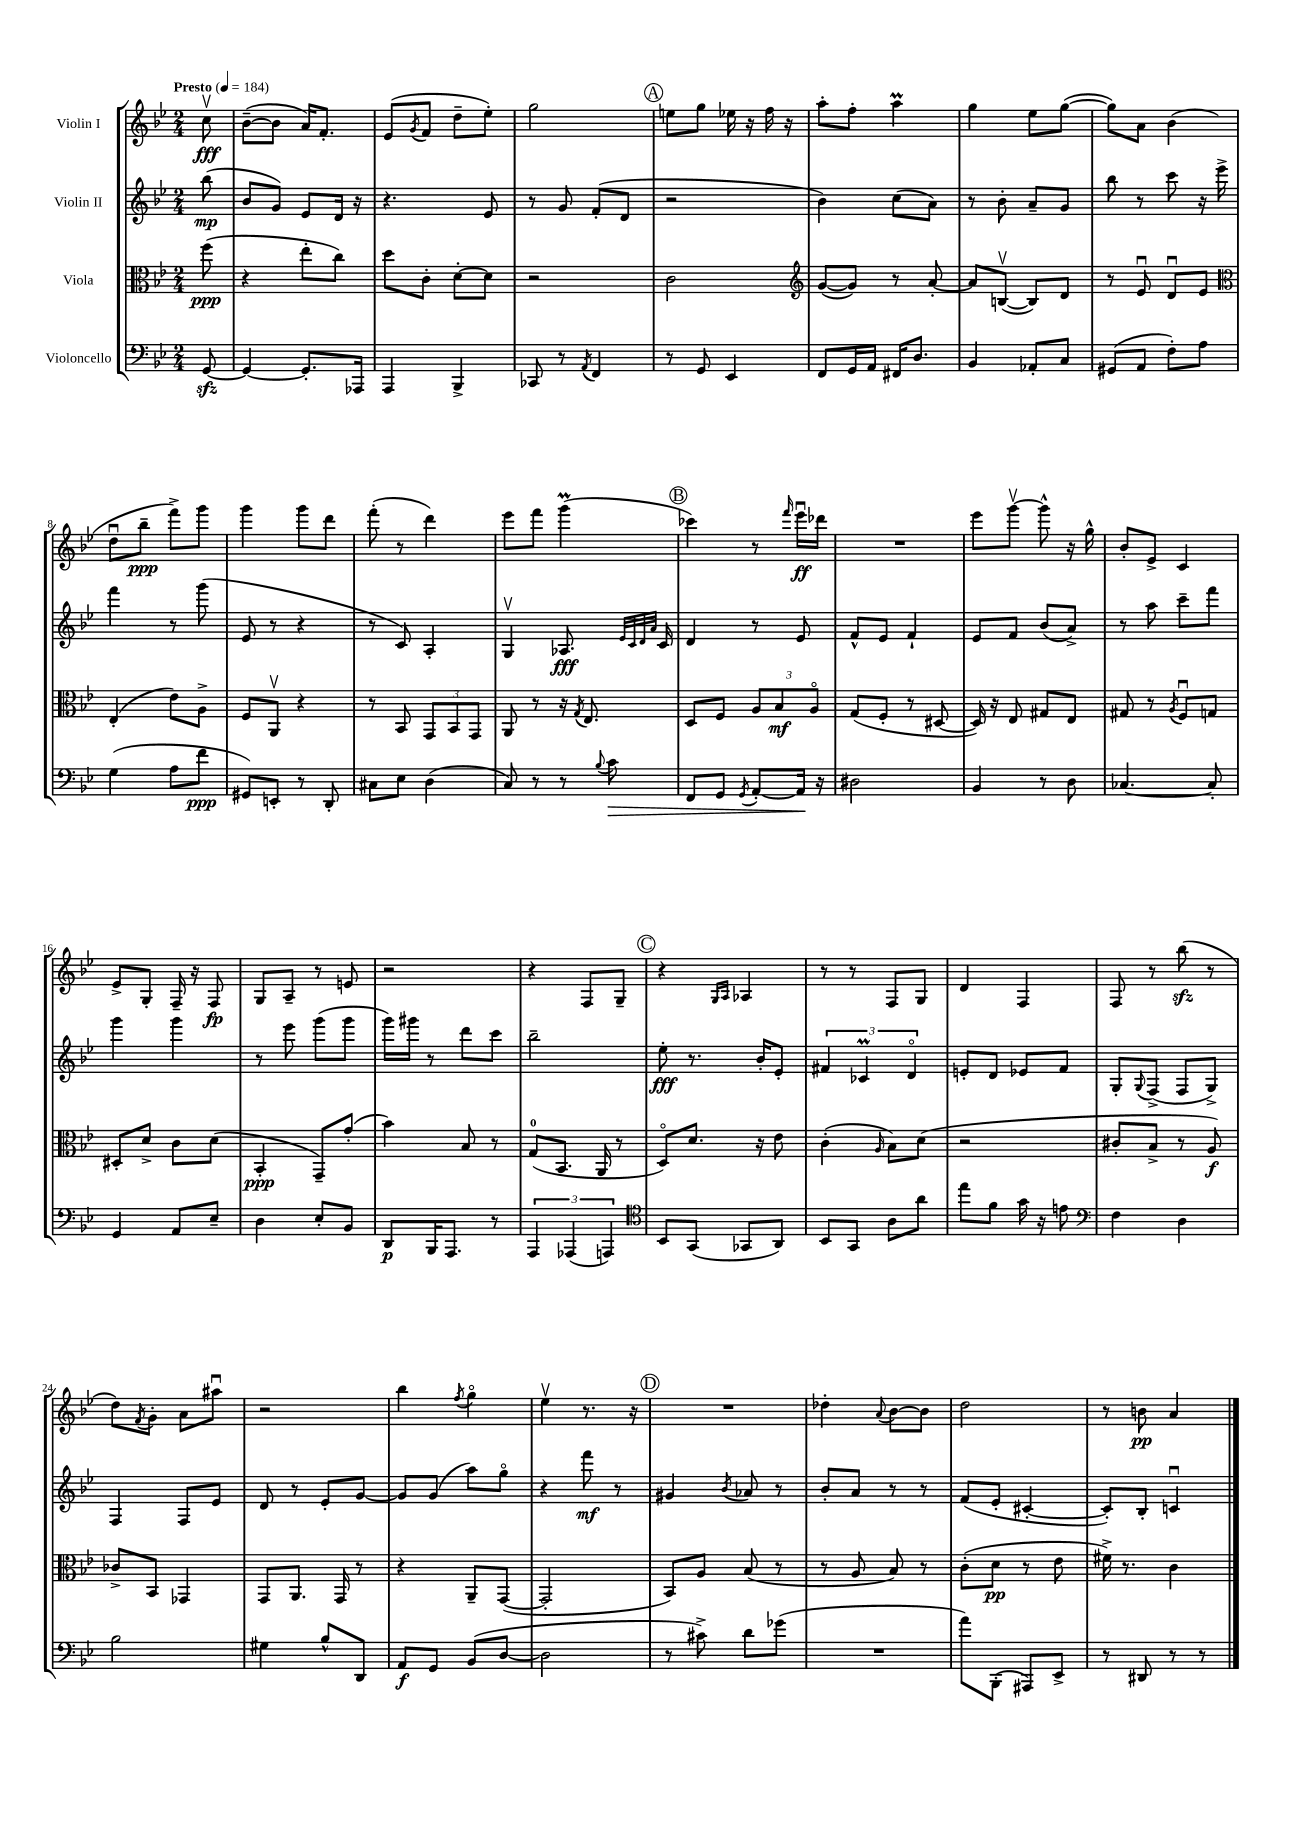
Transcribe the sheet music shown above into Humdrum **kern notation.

**kern	**kern	**kern	**kern
*staff4	*staff3	*staff2	*staff1
*clefF4	*clefC3	*clefG2	*clefG2
*k[b-e-]	*k[b-e-]	*k[b-e-]	*k[b-e-]
*M2/4	*M2/4	*M2/4	*M2/4
*MM184	*MM184	*MM184	*MM184
[8GG/	(8ff\	(8bb-\	8ccv\
=	=	=	=
4GG/_	4r	8b-/L	([8b-~\L
.	.	8g/J)	8b-\]J
8.GG'/]L	8ee-'\L	8e-/L	16a/LK)
.	.	.	8.f'/J
.	8cc\J)	16d/Jk	.
16AAA-/Jk	.	16r	.
=	=	=	=
4AAA/	8dd\L	4.r	(8e-/L
.	.	.	8qg/
.	8c'\J	.	8f/J
4BBB-^/	[8d'\L	.	8dd~\L
.	8d\]J	8e-/	8ee-'\J)
=	=	=	=
8CC-/	2r	8r	2gg\
8r	.	8g/	.
8qAA/	.	.	.
4FF/	.	(8f'/L	.
.	.	8d/J	.
=	=	=	=
8r	2c\	2r	8ee\L
8GG/	.	.	8gg\J
4EE-/	.	.	16ee-\
.	.	.	16r
.	.	.	16ff\
.	.	.	16r
=	=	=	=
*	*clefG2	*	*
8FF/L	([8g/L	4b-\)	8aa'\L
16GG/L	8g/]J)	.	8ff'\J
16AA/JJ	.	.	.
16FF#/LK	8r	(8cc\L	4aa\
8.D/J	.	.	.
.	[8a'/	8a\J)	.
=	=	=	=
4BB-/	8a/]L	8r	4gg\
.	([8Bv/J	8b-'\	.
8AA-'/L	8B/]L)	8a~/L	8ee-\L
8C/J	8d/J	8g/J	([8gg\J
=	=	=	=
(8GG#/L	8r	8bb-\	8gg\]L)
8AA/J	8e-u/	8r	8a\J
8F'\L)	8du/L	8ccc\	(4b-\
8A\J	8e-/J	16r	.
.	.	16eee-^\	.
=	=	=	=
*	*clefC3	*	*
(4G\	(4E-'/	4fff\	8ddu\L
.	.	.	8bb-~\J
8A\L	8e-\L)	8r	8fff^\L)
8f\J	8A^\J	(8ggg\	8ggg\J
=	=	=	=
8GG#/L)	8F/L	8e-/	4ggg\
8EE'/J	8AAv/J	8r	.
8r	4r	4r	8ggg\L
8DD'/	.	.	8ddd\J
=	=	=	=
8C#\L	8r	8r	(8fff'\
8E-\J	8BB-/	8c/)	8r
(4D\	12GG/L	4A'/	4ddd\)
.	12BB-/	.	.
.	12GG/J	.	.
=	=	=	=
8C/)	8AA/	4Gv/	8eee-\L
8r	8r	.	8fff\J
8r	16r	8.A-/	(4ggg\
.	8qG/	.	.
.	8.E-/	.	.
8qqB-/	.	.	.
8c\	.	.	.
.	.	32qqe-/LLL	.
.	.	32qqc/	.
.	.	32qqd/	.
.	.	32qqa/JJJ	.
.	.	16c/	.
=	=	=	=
8FF/L	8D/L	4d/	4ccc-\)
8GG/J	8F/J	.	.
8qGG/	.	.	.
[8AA'/L	12A/L	8r	8r
.	12B-/	.	.
.	.	.	16qqfff/
16AA/]Jk	.	8e-/	16eee-u\LL
.	12Ao/J	.	.
16r	.	.	16ddd-\JJ
=	=	=	=
2D#\	(8G/L	8f^^/L	2r
.	8F'/J	8e-/J	.
.	8r	4f`/	.
.	[8D#/	.	.
=	=	=	=
4BB-/	16D#/])	8e-/L	8eee-\L
.	16r	.	.
.	8E-/	8f/J	[8gggv\J
8r	8G#/L	(8b-/L	8ggg^^\]
8D\	8E-/J	8a^/J)	16r
.	.	.	16gg^^\
=	=	=	=
[4.C-/	8G#/	8r	8b-'/L
.	8r	8aa\	8e-^/J
.	8qA/	.	.
.	8Fu/L	8ccc~\L	4c/
8C-'/]	8G/J	8fff\J	.
=	=	=	=
4GG/	8D#'/L	4ggg\	8e-^/L
.	8d^/J	.	8G'/J
8AA/L	8c\L	4ggg\	16F~/
.	.	.	16r
8E-~/J	(8d\J	.	8F/
=	=	=	=
4D\	4BB-'/	8r	8G/L
.	.	8eee-\	8A~/J
8E-'/L	8GG~/L)	(8ggg\L	8r
8BB-/J	(8g'/J	8ggg\J	8e/
=	=	=	=
8DD/L	4b-\)	16ggg\LL)	2r
.	.	16ggg#\JJ	.
16BBB-/K	.	8r	.
8.AAA/J	.	.	.
.	8B-/	8ddd\L	.
8r	8r	8ccc\J	.
=	=	=	=
6AAA/	(8G/L	2bb-~\	4r
.	8.BB-/J	.	.
(6AAA-/	.	.	.
.	.	.	8F/L
.	16AA/	.	.
6AAA/)	.	.	.
.	8r	.	8G~/J
=	=	=	=
*clefC4	*	*	*
8BB-/L	8Do/L)	8ee-'\	4r
(8GG/J	8.d/J	8.r	.
.	.	.	16qqG/LL
.	.	.	16qqA/JJ
8GG-/L	.	.	4A-/
.	16r	16b-'/LK	.
8AA/J)	8e-\	8e-'/J	.
=	=	=	=
8BB-/L	(4c'\	6f#/	8r
8GG/J	.	.	8r
.	.	6c-/	.
.	16qqA/	.	.
8A\L	8B-\L)	.	8F/L
.	.	6do/	.
8a\J	(8d\J	.	8G/J
=	=	=	=
8ee-\L	2r	8e'/L	4d/
8f\J	.	8d/J	.
16g\	.	8e-/L	4F/
16r	.	.	.
8e\	.	8f/J	.
=	=	=	=
*clefF4	*	*	*
4F\	8c#'/L	8G'/L	8F/
.	.	8qqG/	.
.	8B-^/J	(8F^/J	8r
4D\	8r	8F/L	(8bb-\
.	8A/)	8G^/J)	8r
=	=	=	=
2B-\	8c-^/L	4F/	8dd\L)
.	.	.	8qf/
.	8BB-/J	.	8g'\J
.	4GG-/	8F/L	8a\L
.	.	8e-/J	8aa#u\J
=	=	=	=
4G#\	8GG/L	8d/	2r
.	8.AA/J	8r	.
8B-^^/L	.	8e-'/L	.
.	16GG/	.	.
8DD/J	8r	[8g/J	.
=	=	=	=
8AA/L	4r	8g/]L	4bb-\
8GG/J	.	(8g/J	.
.	.	.	8qff/
(8BB-/L	8AA~/L	8aa\L)	4ggo\
[8D/J	([8GG/J	8ggo\J	.
=	=	=	=
2D\]	2GG'/]	4r	4ee-v\
.	.	8fff\	8.r
.	.	8r	.
.	.	.	16r
=	=	=	=
8r	8BB-/L)	4g#/	2r
8c#^\)	8A/J	.	.
.	.	8qb-/	.
8d\L	(8B-/	8a-/	.
(8g-\J	8r	8r	.
=	=	=	=
2r	8r	8b-'/L	4dd-'\
.	8A/	8a/J	.
.	.	.	8qqa/
.	8B-/)	8r	[8b-\L
.	8r	8r	8b-\]J
=	=	=	=
8a\L)	(8c'\L	(8f/L	2dd\
(8BBB-'\J	8d\J	8e-'/J	.
8AAA#/L)	8r	[4c#'/	.
8EE-^/J	8e-\	.	.
=	=	=	=
8r	16f#^\)	8c#'/]L)	8r
.	8.r	.	.
8DD#/	.	8B-'/J	8b\
8r	4c\	4cu/	4a/
8r	.	.	.
==	==	==	==
*-	*-	*-	*-
